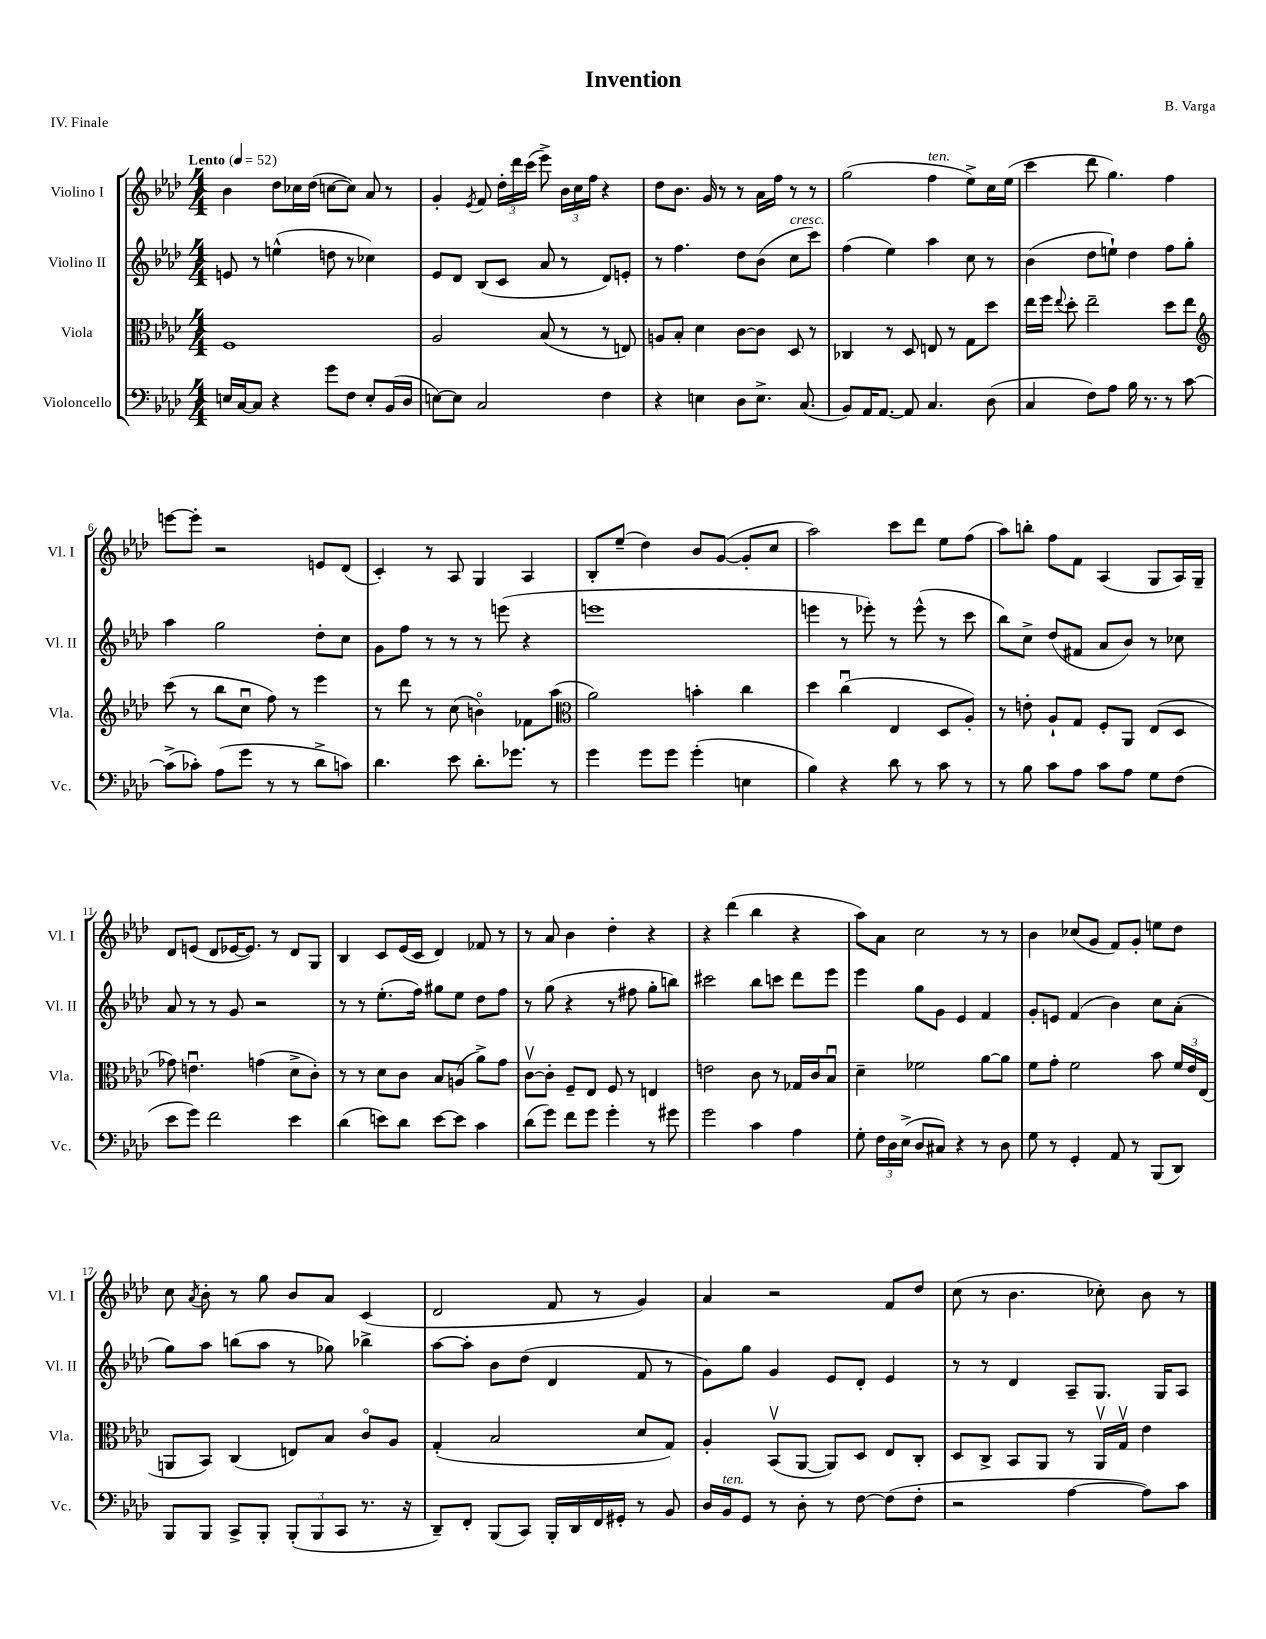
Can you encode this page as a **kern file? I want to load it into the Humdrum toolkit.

**kern	**kern	**kern	**kern
*part4	*part3	*part2	*part1
*staff4	*staff3	*staff2	*staff1
*I"Violoncello	*I"Viola	*I"Violino II	*I"Violino I
*I'Vc.	*I'Vla.	*I'Vl. II	*I'Vl. I
*clefF4	*clefC3	*clefG2	*clefG2
*k[b-e-a-d-]	*k[b-e-a-d-]	*k[b-e-a-d-]	*k[b-e-a-d-]
*M4/4	*M4/4	*M4/4	*M4/4
*MM52	*MM52	*MM52	*MM52
=1	=1	=1	=1
!	!	!	!LO:TX:a:B:t=Lento
16En/LL	1F	8en/	4b-\
[16C/J	.	.	.
8C/J]	.	8r	.
4r	.	(4een^^\	8dd-\L
.	.	.	16cc-X\L
.	.	.	(16dd-\JJ
8g\L	.	8ddn\	[8ccn\L
8F\J	.	8r	8cc\J])
8E'/L	.	4cc-X\)	8a-/
(16BB-/L	.	.	8r
16D-/JJ	.	.	.
=2	=2	=2	=2
[8En\L)	2A-/	8e-/L	4g'/
8E\J]	.	8d-/J	.
.	.	.	8qe-/
2C/	.	(8B-/L	8f/
.	.	8c/J	24dd-'\LL
.	.	.	24ddd-\
.	.	.	(24ccc\JJ
.	(8B-/	8a-/	8eee-^\)
.	8r	8r	24b-\LL
.	.	.	24cc\
.	.	.	24ff\JJ
4F\	8r	8d-/L)	4r
.	8En/)	8en'/J	.
=3	=3	=3	=3
4r	8An/L	8r	8dd-\L
.	8B-'/J	4.ff\	8.b-\J
4En\	4d-\	.	.
.	.	.	16g/
.	.	.	8r
8D-\L	[8c\L	8dd-\L	8r
8.E^\J	8c\J]	(8b-\J	16a-\LL
.	.	.	16ff\JJ
!	!	!LO:TX:a:i:t=cresc.	!
.	8D-/	8cc\L	8r
(8.C/	.	.	.
.	8r	8ccc\J)	8r
=4	=4	=4	=4
8BB-/L)	4C-X/	(4ff\	(2gg\
16AA-/K	.	.	.
[8.AA-/J	.	.	.
.	8r	4ee-\)	.
8AA-/]	8D-/	.	.
!	!	!	!LO:TX:a:i:t=ten.
4.C/	8En/	4aa-\	4ff\
.	8r	.	.
.	8G\L	8cc\	8ee-^\L)
(8D-\	8dd-\J	8r	16cc\L
.	.	.	(16ee-\JJ
=5	=5	=5	=5
4C/	16ee-\LL	(4b-\	4ccc\
.	16ff\JJ	.	.
.	8qqee-/	.	.
.	8dd-'\	.	.
8F\L)	2ee-~\	8dd-\L	8ddd-\
8A-\J	.	8een`\J)	4.gg\)
16B-\	.	4dd-\	.
8.r	.	.	.
8r	8dd-\L	8ff\L	4ff\
[8c\	8ee-\J	8gg'\J	.
!!LO:LB:g=z
=6	=6	=6	=6
*	*clefG2	*	*
(8c^\L]	(8ccc\	4aa-\	[8eeen\L
8c-X'\J)	8r	.	8eee'\J]
(8A-\L	8bb-\L	2gg\	2r
8g\J	8ccu\J	.	.
8r	8ff\)	.	.
8r	8r	.	.
8d-^\L	4eee-\	8dd-'\L	8en/L
8cn\J)	.	8cc\J	(8d-/J
=7	=7	=7	=7
4.d-\	8r	8g\L	4c'/)
.	8ddd-\	8ff\J	.
.	8r	8r	8r
8e-\	(8cc\	8r	8A-/
8.d-'\L	4bn\)	8r	4G/
.	.	(8eeen\	.
8.g-X\J	.	.	.
.	8f-X\L	4r	4A-/
8r	(8aa-\J	.	.
=8	=8	=8	=8
*	*clefC3	*	*
4g\	2a-\)	1eeen	8B-'/L
.	.	.	(8ee-~/J
8g\L	.	.	4dd-\)
8g\J	.	.	.
(4g'\	4bn'\	.	8b-/L
.	.	.	([8g/J
4En\	4cc\	.	8g'/L]
.	.	.	8cc/J
=9	=9	=9	=9
4B-\)	4dd-\	4eeen\	2aa-\)
4r	(4ccu\	8r	.
.	.	8eee-X'\)	.
8d-\	4E-/	8r	8ccc\L
8r	.	(8eee-^^\	8ddd-\J
8c\	8D-/L	8r	8ee-\L
8r	8A-'/J)	8ccc\	(8ff\J
=10	=10	=10	=10
8r	8r	8bb-\L)	8aa-\L)
8B-\	8en'\	8cc^\J	8bbn'\J
8c\L	8A-`/L	(8dd-/L	8ff\L
8A-\J	8G/J	8f#X/J	8f\J
8c\L	8F'/L	8a-/L	(4A-/
8A-\J	8AA-/J	8b-/J)	.
8G\L	(8E-/L	8r	8G/L
(8F\J	8D-/J	8cc-X\	16A-/L)
.	.	.	16G~/JJ
!!LO:LB:g=z
=11	=11	=11	=11
8e-\L	8g-X\)	8a-/	8d-/L
8g\J)	4.enu\	8r	(8en/J
2f\	.	8r	8d-/L
.	.	8g/	[16e-X/K
.	.	.	8.e-/J])
.	(4gn\	2r	.
.	.	.	8r
4e-\	8d-^\L	.	8d-/L
.	8c'\J)	.	8G/J
=12	=12	=12	=12
(4d-\	8r	8r	4B-/
.	8r	8r	.
8en\L)	8d-\L	(8.ee-'\L	8c/L
8d-\J	8c\J	.	(16e-/L
.	.	16ff\Jk)	16c/JJ
[8e\L	8B-/L	8gg#X\L	4d-/)
8e\J]	(8An/J	8ee-\J	.
4c\	8a-^\L)	8dd-\L	8f-X/
.	8g\J	8ff\J	8r
=13	=13	=13	=13
(8d-\L	[8cv\L	8r	8r
8g\J)	8c'\J]	(8gg\	8a-/
8f\L	8F~/L	4r	4b-\
8g\J	8E-/J	.	.
4g'\	8F/	8r	4dd-'\
.	8r	8ff#X\	.
8r	4En/	8gg'\L	4r
8g#X\	.	8bbn\J)	.
=14	=14	=14	=14
2g\	2en\	2ccc#X\	4r
.	.	.	(4ddd-\
4c\	8c\	8bb-\L	4bb-\
.	8r	8cccn\J	.
4A-\	16G-X/LL	8ddd-\L	4r
.	16c/J	.	.
.	8B-u/J	8eee-\J	.
=15	=15	=15	=15
8G'\	4d-~\	4eee-\	8aa-\L)
24F\LL	.	.	8a-\J
24D-\	.	.	.
(24E-^\JJ	.	.	.
8D-/L	2f-X\	8gg\L	2cc\
8C#X/J)	.	8g\J	.
4r	.	4e-/	.
8r	[8a-\L	4f/	8r
8D-\	8a-\J]	.	8r
=16	=16	=16	=16
8G\	8f\L	8g'/L	4b-\
8r	8g'\J	8en/J	.
4GG'/	2f\	(4f/	(8cc-X/L
.	.	.	8g/J
8AA-/	.	4b-\)	8f/L)
8r	.	.	8g'/J
(8BBB-/L	8b-\	8cc\L	8een\L
8DD-/J)	24f/LL	(8a-'\J	8dd-\J
.	24e-/	.	.
.	(24E-/JJ	.	.
!!LO:LB:g=z
=17	=17	=17	=17
8BBB-/L	8AAn/L	8gg\L)	8cc\
.	.	.	8qa-/
8BBB-/J	8BB-/J)	8aa-\J	8b-'\
8CC^/L	(4C/	(8bbn\L	8r
8BBB-'/J	.	8aa-\J	8gg\
(12BBB-'/L	8En/L)	8r	8b-/L
12BBB-/	.	.	.
.	8B-/J	8gg-X\)	8a-/J
12CC/J	.	.	.
8.r	8c/L	4bb-X^\	(4c/
.	8A-/J	.	.
16r	.	.	.
=18	=18	=18	=18
8DD-~/L)	(4G'/	[8aa-\L	2d-/
8FF'/J	.	8aa-'\J]	.
(8BBB-/L	2B-/	8b-\L	.
8CC/J)	.	(8dd-\J	.
16BBB-'/LL	.	4d-/	8f/
16DD-/	.	.	.
16FF/	.	.	8r
16GG#X'/JJ	.	.	.
8r	8d-/L	8f/	4g/)
8BB-/	8G/J)	8r	.
=19	=19	=19	=19
16D-/LL	4A-'/	8g\L)	4a-/
!LO:TX:a:i:t=ten.	!	!	!
16BB-/J	.	.	.
8GG/J	.	8gg\J	.
8r	(8BB-v/L	4g/	2r
8D-'\	[8AA-/J	.	.
8r	8AA-/L])	8e-/L	.
[8F\	8D-/J	8d-'/J	.
(8F\L]	8E-/L	4e-/	8f/L
8F'\J	8C'/J	.	8dd-/J
=20	=20	=20	=20
2r	8D-/L	8r	(8cc\
.	8C^/J	8r	8r
.	8BB-/L	4d-/	4.b-\
.	8AA-/J	.	.
[4A-\	8r	8A-~/L	.
.	16AA-v/LL	8.G/J	8cc-X'\)
.	16Gv/JJ	.	.
8A-\L])	4e-\	.	8b-\
.	.	16G/KL	.
8c\J	.	8A-/J	8r
==	==	==	==
*-	*-	*-	*-
